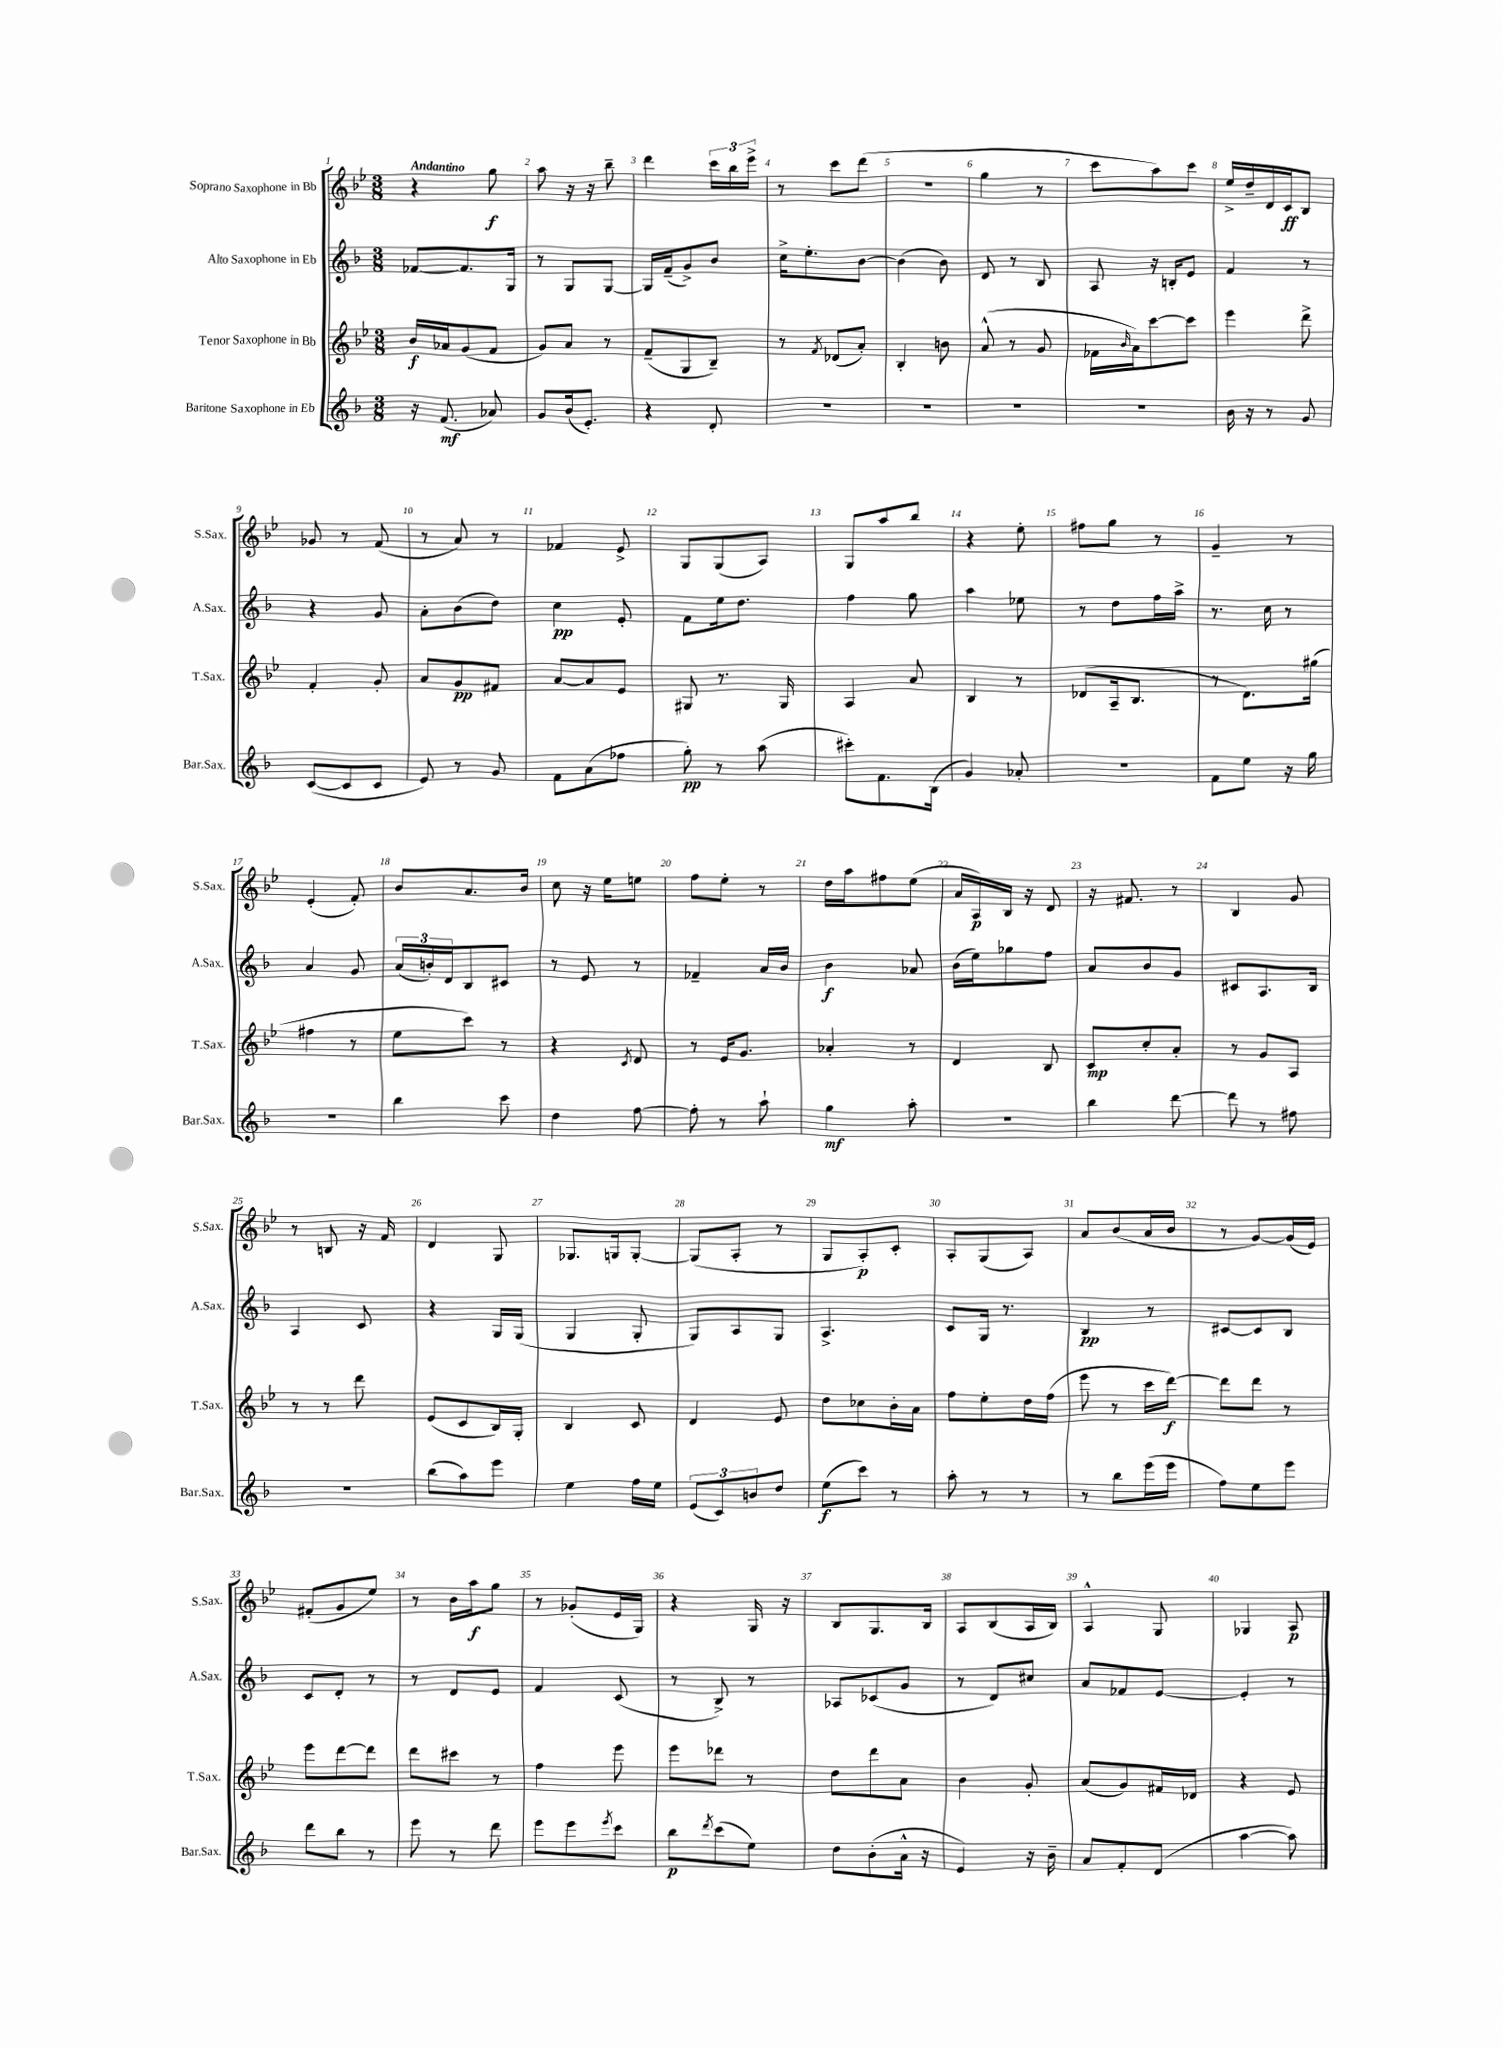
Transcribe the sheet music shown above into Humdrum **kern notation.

**kern	**kern	**kern	**kern
*staff4	*staff3	*staff2	*staff1
*clefG2	*clefG2	*clefG2	*clefG2
*k[b-]	*k[b-e-]	*k[b-]	*k[b-e-]
*M3/8	*M3/8	*M3/8	*M3/8
16r	16b-	[8f-	4r
(8.f	16a-	.	.
.	(8g	8.f-]	.
8a-)	8f	.	8gg
.	.	16G	.
=	=	=	=
8g	8g)	8r	8aa
(16b-	8a	8G	16r
8.e')	.	.	16r
.	8r	[8G	8bb-~
=	=	=	=
4r	(8f~	16G]	4ddd
.	.	(16f~	.
.	8G	8g^)	.
8d'	8B-~)	8b-	24ccc
.	.	.	24bb-
.	.	.	24eee-^
=	=	=	=
4.r	8r	16cc^	8r
.	.	8.ee'	.
.	8qf	.	.
.	(8d-	.	8ccc
.	8a')	[8b-	(8ddd
=	=	=	=
4.r	4B-'	(4b-]	4.r
.	8b	8b-)	.
=	=	=	=
4.r	(8a^^	8d	4gg
.	8r	8r	.
.	8g	8B-	8r
=	=	=	=
4.r	16f-	8A	8ccc
.	16qqb-	.	.
.	16a)	.	.
.	[8ccc	16r	8aa)
.	.	16B'	.
.	8ccc]	8e	8ccc
=	=	=	=
16b-	4eee-	4f	16ee-^
16r	.	.	16dd~
8r	.	.	16d
.	.	.	16c
8g	8ddd^	8r	8B-
=	=	=	=
([8c	4f'	4r	8g-
8c]	.	.	8r
8c	8g'	8g	(8f
=	=	=	=
8e)	8a	8a'	8r
8r	8g	(8b-	8a)
8g	8f#	8dd)	8r
=	=	=	=
8f	[8a	4cc	4f-
(8a	8a]	.	.
8ff-	8e-	8e'	8e-^
=	=	=	=
8gg')	8G#	8f	8G
8r	8.r	16ee	(8G
.	.	8.dd	.
(8aa	.	.	8A)
.	16G#	.	.
=	=	=	=
8ccc#')	4A	4ff	8G
8.f	.	.	8aa
.	8a	8gg	8bb-
(16B-	.	.	.
=	=	=	=
4g)	4B-	4aa	4r
8a-'	8r	8ee-	8ee-'
=	=	=	=
4.r	(8d-	8r	8ff#
.	16A~	8dd	8gg
.	8.B-	.	.
.	.	16ff	8r
.	.	16aa^	.
=	=	=	=
8f	8r	8.r	4g~
8ee	8.d)	.	.
.	.	16cc	.
16r	.	8r	8r
16gg	(16gg#	.	.
=	=	=	=
4.r	4ff#	4a	(4e-'
.	8r	8g	8f')
=	=	=	=
4bb-	8ee-	(24a	8b-
.	.	24b')	.
.	.	24d	.
.	8ccc)	8B-	8.a
8ccc	8r	8c#	.
.	.	.	16b-
=	=	=	=
4dd	4r	8r	8cc
.	.	8e	16r
.	.	.	16ee-
.	8qc	.	.
[8ff	8d	8r	8ee
=	=	=	=
8ff']	8r	4f-~	8ff
8r	16e-	.	8ee-'
.	8.g	.	.
8aa`	.	16a	8r
.	.	16b-	.
=	=	=	=
4gg	4a-'	4b-	16dd
.	.	.	16aa
.	.	.	8ff#
8aa'	8r	8a-	(8ee-
=	=	=	=
4.r	4d	(16b-	16a
.	.	16ee)	16A)
.	.	8gg-	16B-
.	.	.	16r
.	8B-	8ff	8d
=	=	=	=
4bb-	8c	8a	16r
.	.	.	8.f#
.	8cc'	8b-	.
[8ddd	8a'	8g	8r
=	=	=	=
8ddd]	8r	8c#	4B-
8r	8g	8.A	.
8ff#	8A	.	8g
.	.	16B-	.
=	=	=	=
4.r	8r	4A	8r
.	8r	.	8B
.	8ddd	8c	16r
.	.	.	16f
=	=	=	=
(8bb-	(8e-	4r	4d
8aa)	8c	.	.
8eee	16B-)	16G	8G
.	16G'	(16G	.
=	=	=	=
4ee	4B-	4G	8.G-
.	.	.	16G
16ff	8c	8G'	[8G'
16ee	.	.	.
=	=	=	=
(12e	4d	8G)	(8G]
12c)	.	.	.
.	.	8A	8A'
12b	.	.	.
8dd	8e-	8G	8r
=	=	=	=
(8ee	8dd	4.A^	8G
8ccc)	8cc-	.	8A')
8r	16b-'	.	8c'
.	16a	.	.
=	=	=	=
8aa'	8ff	8c	8A'
8r	8ee-'	16G	(8G
.	.	8.r	.
8r	16dd	.	8A)
.	(16ff	.	.
=	=	=	=
8r	8eee-	4B-	8a
8bb-	8r	.	(8b-
(16eee	16ccc	8r	16a
16eee	[16ddd)	.	16b-
=	=	=	=
8ff)	8ddd]	[8c#	8r
8ee	8ddd	8c#]	[8g)
8eee	8r	8B-	(16g]
.	.	.	16e-)
=	=	=	=
8ddd	8eee-	8c	(8f#'
8bb-	[8ddd	8d'	8g
8r	8ddd]	8r	8ee-)
=	=	=	=
8eee	8ddd	8r	8r
8r	8ccc#	8d	16b-
.	.	.	16aa
8ddd	8r	8e	8gg
=	=	=	=
8eee	4ff	4f	8r
8eee	.	.	(8g-'
8qeee	.	.	.
8ccc	8eee-	(8c	16e-
.	.	.	16G)
=	=	=	=
8bb-	8eee-	8r	4r
8qddd	.	.	.
(8ccc	8ddd-	8B-^)	.
8ee)	8r	8r	16G
.	.	.	16r
=	=	=	=
8dd	8dd	8A-	8B-
(8b-'	8ddd	(8c-	8.G
16a^^	8a	8g	.
16r	.	.	16B-
=	=	=	=
4e)	4b-	8r	8A
.	.	8d)	(8B-
16r	8g'	8cc#	16A
16b-~	.	.	16B-)
=	=	=	=
8a	(8a	8a	4A^^
8f'	8g)	8f-	.
(8d	16f#	[8e	8G
.	16d-	.	.
=	=	=	=
[4aa	4r	4e']	4G-
8aa])	8e-	8r	8A
==	==	==	==
*-	*-	*-	*-
